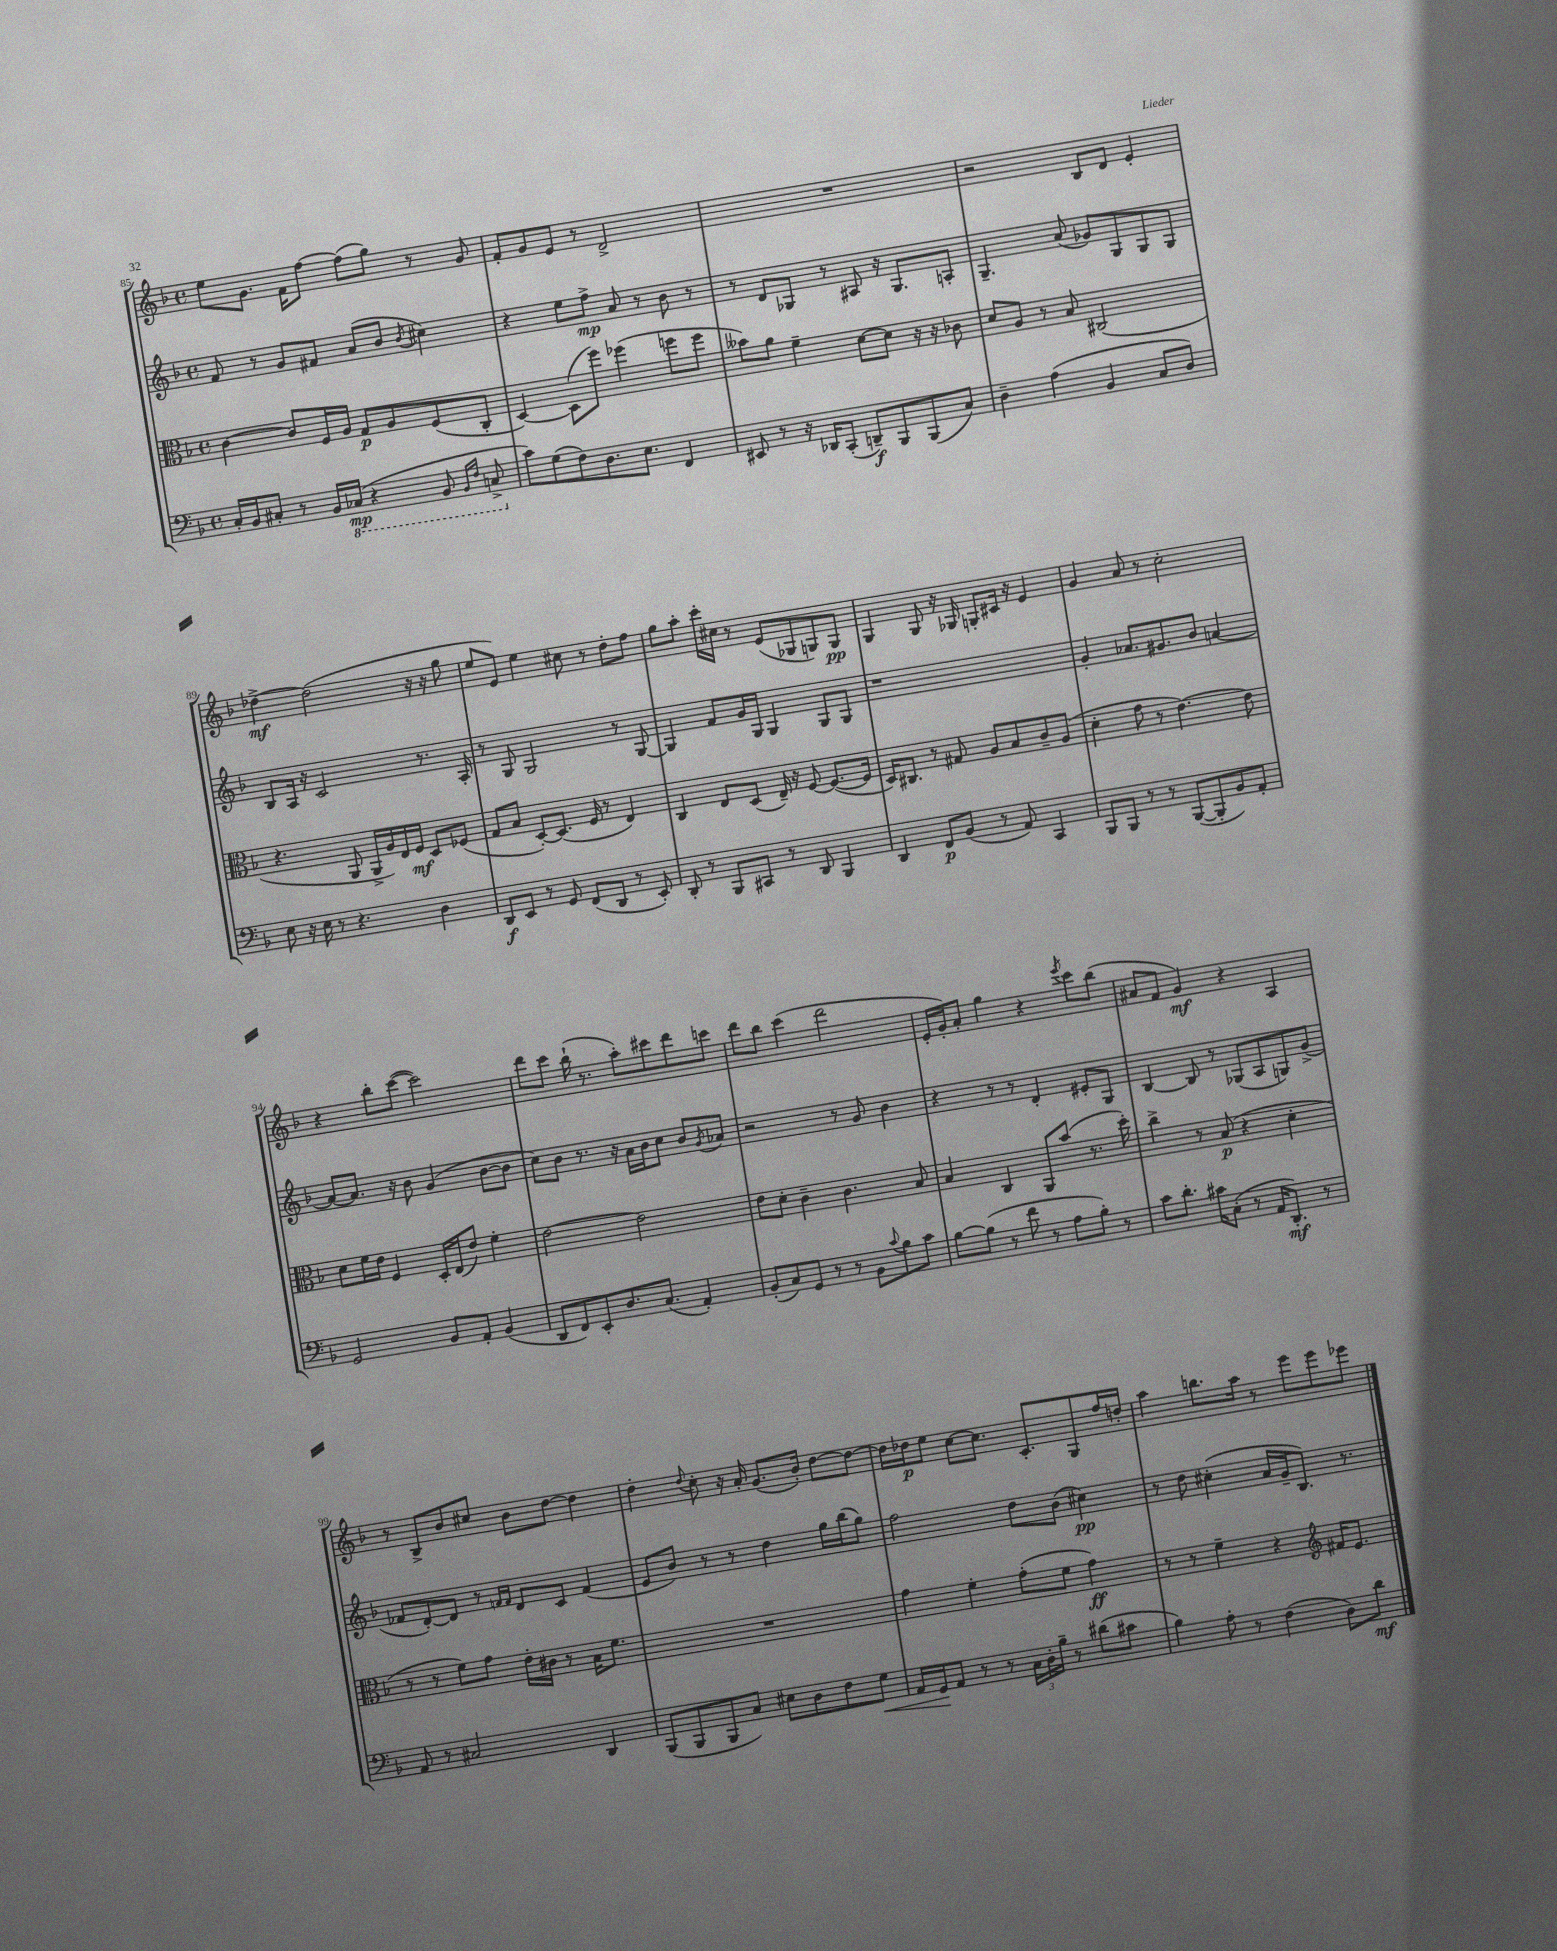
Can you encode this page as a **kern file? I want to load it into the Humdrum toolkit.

**kern	**kern	**kern	**kern
*staff4	*staff3	*staff2	*staff1
*clefF4	*clefC3	*clefG2	*clefG2
*k[b-]	*k[b-]	*k[b-]	*k[b-]
*M4/4	*M4/4	*M4/4	*M4/4
*met(c)	*met(c)	*met(c)	*met(c)
16C'	[4c	8f	8ee
16BB-	.	.	.
8C#'	.	8r	8.g
8r	8c]	8g	.
.	.	.	16f
16BB-	16F	8f#	[8ff
(16CC-	16A	.	.
4r	8G	(8a	(8ff]
.	8A	8b-	8gg)
.	.	8qb-	.
8BBB-	(8F	4cc#)	8r
16qqBBB-	.	.	.
16qqFF	.	.	.
8CC^	8C'	.	8g
=	=	=	=
8c)	[4D)	4r	8f'
(8G	.	.	8g
8F)	(8D]	8ee	8e
8.D	8ff)	8ff^	8r
.	(4ff-	8a	2d^
8.E	.	.	.
.	.	8r	.
4FF	8ff	8b-	.
.	8ff	8r	.
=	=	=	=
8EE#	8b--)	8r	1r
8r	8a	8d	.
16r	4f~	8G-	.
16DD-	.	.	.
(8CC'	.	8r	.
8DD~)	[8d	8A#	.
8BBB-	8d]	16r	.
.	.	8.G-	.
(8BBB-	16r	.	.
.	16r	.	.
8C)	8c-	8A'	.
=	=	=	=
4D~	8d	4.G~	2r
.	8A	.	.
(4A	8r	.	.
.	8B-	(8a	.
4BB-	(2C#	8g-)	8B-
.	.	8G	8d
8C	.	8G	4e'
8D)	.	8G	.
=	=	=	=
8E	4.r	8B-	[4dd-^
16r	.	16A	.
16E	.	16r	.
8r	.	2c	(2dd-]
4.r	8AA	.	.
.	16AA^	.	.
.	16A)	.	.
.	16E	.	.
.	16F	.	.
4D	8D	8.r	16r
.	.	.	16r
.	(8F-	.	8gg
.	.	16A'	.
=	=	=	=
8DD	8G	8r	8ee
8EE	8B-	8G	8e)
8r	[8D')	2G	4ee
8GG	(8.D]	.	.
(8FF	.	.	8cc#
.	16F	.	.
8DD	8r	.	8r
8r	4E)	8r	8dd'
8EE')	.	[8G	8ff
=	=	=	=
8DD'	4C	4G]	8gg
8r	.	.	8aa'
8BBB-	8E	8f	16ccc'
.	.	.	16cc#
8CC#	(8D	16g	8r
.	.	16G	.
8r	16E~)	4G	(8e
.	16r	.	.
8DD	[8F	.	8G-
4BBB-	(8.F_	8G	8G)
.	.	8G	8G
.	16F]	.	.
=	=	=	=
4DD	16D)	1r	4G
.	8.C#	.	.
8FF	8r	.	8G
(8BB-	8G#	.	16r
.	.	.	16G-
8r	8A	.	8G'
8AA)	8B-	.	16c#
.	.	.	16r
4CC	8c~	.	4e
.	(8A	.	.
=	=	=	=
8BBB-	4d'	4g'	4g
8BBB-	.	.	.
8r	8g	8.a-	8a
8r	8r	.	8r
.	.	8.g#	.
([8BBB-	[4.e)	.	2cc'
8BBB-']	.	8b-	.
8BB-)	.	[4a	.
8AA'	8e]	.	.
=	=	=	=
2GG	8d	8a_	4r
.	16f	8.a]	.
.	16e	.	.
.	4F	.	8bb-'
.	.	16r	.
.	.	8b-	([8ccc
8BB-	16D'	(4g	2ccc])
.	(16E	.	.
8AA'	8e)	.	.
(4BB-	4f'	[8b-	.
.	.	8b-]	.
=	=	=	=
8DD	[2e	8cc)	8ddd
8FF)	.	8b-	8ccc
8EE'	.	8.r	(16bb-`
.	.	.	8.r
8.D	.	.	.
.	.	16r	.
.	2e]	16a	8aa')
(8.C	.	16b-	.
.	.	8cc	8ccc#
4AA')	.	8b-	8ddd
.	.	8qg	.
.	.	8a-	8ccc
=	=	=	=
(8BB-'	8e	2r	8ddd
8C)	8d'	.	8bb-
8GG	4c~	.	(4ccc
8r	.	.	.
8r	4.c	8r	2ddd
8BB-	.	8g	.
8qqc	.	.	.
8B-	.	4b-	.
8c	8B-	.	.
=	=	=	=
[8B-	4B-	4r	16e'
.	.	.	16g')
(8B-]	.	.	8a'
8r	4C	8r	4gg
8f	.	8r	.
8r	8AA	4d'	4r
8A	(8b-	.	.
.	.	.	8qeee
8B-')	8.r	8e#'	8ccc
8r	.	8G	(8bb-
.	16dd')	.	.
=	=	=	=
8c	4cc^	[4B-	8a#
8.d'	.	.	8f
.	8r	8B-]	4g)
16c#	.	.	.
(8C'	(8B-	8r	.
8r	4r	(8G-	4r
16AA	.	8A	.
8.DD')	.	.	.
.	4d'	8G)	4A
8r	.	(8g^	.
=	=	=	=
8AA	8r	8f-	8r
8r	8r	[8d')	8B-^
2C#	8f)	8d]	8b-
.	8g	8r	8cc#
.	.	16qqf	.
.	.	16qqf	.
.	16e'	8d	8b-
.	16c#	.	.
.	8r	8c	[8dd
4DD	16B-	(4f	4dd]
.	8.f	.	.
=	=	=	=
(8BBB-	1r	8e	4dd'
8BBB-	.	8b-)	.
.	.	.	8qqdd
8BBB-	.	8r	8cc'
8C)	.	8r	16r
.	.	.	16a'
8E#	.	4dd	(8.g
8D	.	.	.
.	.	.	16b-')
8F	.	16gg	[8dd
.	.	(16bb-	.
8G	.	8gg)	8dd_
=	=	=	=
16AA	4g	2ff	16dd]
16GG	.	.	16dd-
8AA	.	.	8ee
8r	4f'	.	[8cc
8r	.	.	8.cc]
24C	(8g'	8dd	.
24D'	.	.	.
.	.	.	8.c'
24B-~	.	.	.
8r	8f	(8b-	.
(8d#	4g)	4cc#)	8G
8c#	.	.	16ff
.	.	.	16dd'
=	=	=	=
4B-)	8r	8r	4aa
.	8r	8dd	.
8A'	4f~	(4cc#'	8.bb
8r	.	.	.
.	.	.	16aa
(4F	4r	16a	8r
.	.	16g~	.
.	.	8.B-)	8eee
*	*clefG2	*	*
8D)	16f#	.	8eee
.	8.e	8.r	.
8d	.	.	8eee-
==	==	==	==
*-	*-	*-	*-
